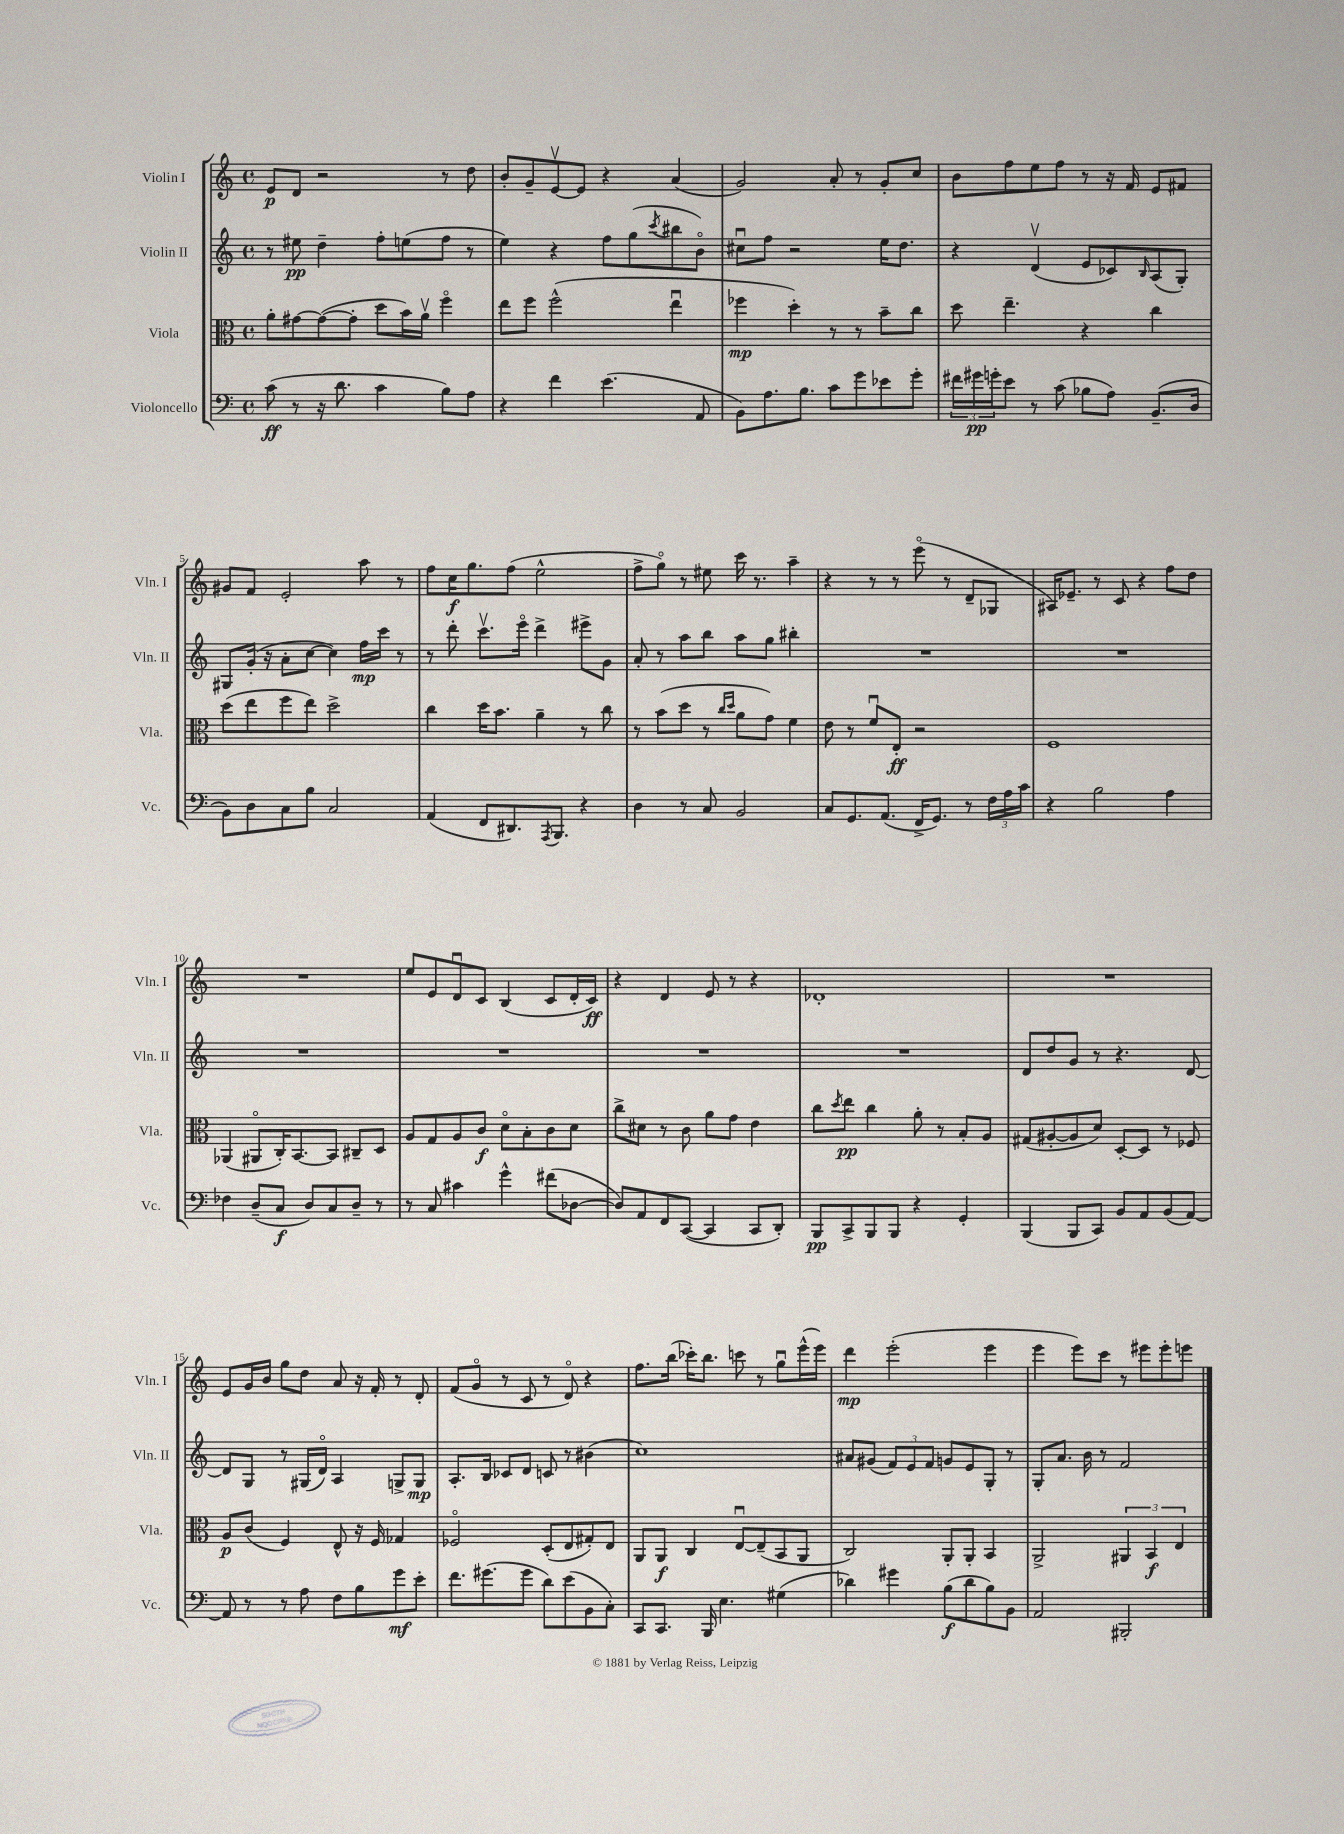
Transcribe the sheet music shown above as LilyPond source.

<<
\new StaffGroup <<
\new Staff = "s0" \with { instrumentName = "Violin I" shortInstrumentName = "Vln. I" } {
    \clef treble \key c \major \defaultTimeSignature \time 4/4
    e'8\p d'8 r2 r8 d''8 |
    b'8-. g'8-- e'8~\upbow e'8 r4 a'4( |
    g'2) a'8-. r8 g'8-. c''8 |
    b'8 f''8 e''8 f''8 r8 r16 f'16 e'8 fis'8 |
    gis'8 f'8 e'2-. a''8 r8 |
    f''8 c''16\f g''8. f''8( e''2-^ |
    f''8-> g''8\flageolet) r8 eis''8 c'''16 r8. a''4-- |
    r4 r8 r8 e'''8\flageolet( r8 d'8-- ges8 |
    ais16) ees'8.-- r8 c'8 r4 f''8 d''8 |
    R1 |
    e''8 e'8 d'8\downbow c'8 b4( c'8 d'16-. c'16\ff) |
    r4 d'4 e'8 r8 r4 |
    des'1-. |
    R1 |
    e'8 g'16 b'16 g''8 d''8 a'8 r16 f'16-. r8 d'8-. |
    f'8( g'8\flageolet r8 c'8 r8 d'8\flageolet) r4 |
    f''8. b''16( ces'''16-.) b''8. c'''8 r8 g''8\downbow e'''16-^( e'''16) |
    d'''4\mp e'''2-.( e'''4 |
    e'''4 e'''8) c'''8 r8 eis'''8 eis'''8-. e'''8 \bar "|." |
}
\new Staff = "s1" \with { instrumentName = "Violin II" shortInstrumentName = "Vln. II" } {
    \clef treble \key c \major \defaultTimeSignature \time 4/4
    r8 eis''8\pp d''4-- f''8-. e''8( f''8 r8 |
    e''4) r4 f''8 g''8( \acciaccatura { c'''8 } bis''8 b'8\flageolet) |
    cis''8\downbow f''8 r2 e''16 d''8. |
    r4 d'4\upbow( e'8 ces'8) \grace { b16 } a8( g8-.) |
    gis8 g'16-.( r16 a'8-. c''8~ c''4) f''16\mp c'''16 r8 |
    r8 d'''8-. c'''8.\upbow e'''16\flageolet d'''4-> eis'''8-> g'8 |
    a'8-. r8 a''8 b''8 a''8 g''8 bis''4-. |
    R1 |
    R1 |
    R1 |
    R1 |
    R1 |
    R1 |
    d'8 d''8 g'8 r8 r4. d'8~ |
    d'8 g8 r8 gis16( d'16\flageolet) a4 g8-> g8\mp |
    a8.-. b16 ces'8 d'8 c'8 r8 bis'4( |
    c''1) |
    ais'8 gis'8( \tuplet 3/2 { f'8) e'8 f'8 } g'8 e'8 g8-. r8 |
    g8-. a'8. b'16 r8 f'2 \bar "|." |
}
\new Staff = "s2" \with { instrumentName = "Viola" shortInstrumentName = "Vla." } {
    \clef alto \key c \major \defaultTimeSignature \time 4/4
    a'8-. gis'8~ gis'8~( gis'8-. d''8 b'16) a'16\upbow f''4\flageolet |
    e''8 f''8 f''2-^( e''4\downbow |
    fes''4\mp d''4-.) r8 r8 b'8-- c''8 |
    d''8 e''4.-- r4 c''4 |
    d''8( e''8 f''8 e''8) d''2-> |
    c''4 d''16 b'8. a'4-- r8 c''8 |
    r8 b'8( d''8 r8 \grace { c''16 d''16 } a'8 g'8) f'4 |
    e'8 r8 f'8\downbow e8-.\ff r2 |
    f1 |
    aes,4( ais,8\flageolet c16-.) b,8.~ b,8 cis8-- d8 |
    a8 g8 a8 c'8\f d'8\flageolet b8-. c'8 d'8 |
    c''8-> dis'8 r8 c'8 a'8 g'8 e'4 |
    c''8 \acciaccatura { d''8 } e''8\pp c''4 a'8-. r8 b8-. a8 |
    gis8( ais8~-. ais8 d'8) d8~-. d8 r8 fes8 |
    a8\p c'8( f4) e8-^ r16 f16 ges4 |
    fes2\flageolet d8-.( e8 gis8-.) e8 |
    a,8 a,8\f c4 e8~\downbow e8--( b,8 a,8 |
    c2) a,8-. a,8-. b,4 |
    a,2-> \tuplet 3/2 { ais,4 b,4\f e4 } \bar "|." |
}
\new Staff = "s3" \with { instrumentName = "Violoncello" shortInstrumentName = "Vc." } {
    \clef bass \key c \major \defaultTimeSignature \time 4/4
    c'8\ff( r8 r16 d'8. c'4 b8) a8 |
    r4 f'4 e'4.( a,8 |
    b,8) a8. b8. c'8 g'8 ees'8 g'8-. |
    \tuplet 3/2 { fis'16 gis'16\pp g'16-. } e'8 r8 c'8( bes8 a8) b,8.--( d16 |
    b,8) d8 c8 b8 c2 |
    a,4( f,8 dis,8.) \acciaccatura { a,,8 } b,,8. r4 |
    d4 r8 c8 b,2 |
    c8 g,8. a,8.( f,16-> g,8.) r8 \tuplet 3/2 { f16 a16 c'16 } |
    r4 b2 a4 |
    fes4 d8--( c8\f d8) c8 d8-- r8 |
    r8 c8 cis'4 g'4-^ fis'8( des8~ |
    des8) a,8 f,8 c,8~( c,4 c,8 d,8-.) |
    b,,8\pp c,8-> b,,8 b,,8 r4 g,4-. |
    b,,4( b,,8 c,8) b,8 a,8 b,8( a,8~) |
    a,8 r8 r8 a8 f8 b8 g'8\mf e'8-. |
    f'8. gis'8.( gis'8 d'8) e'8( b,8 c8-.) |
    c,8 c,8. b,,16 e4. gis4( |
    des'4) gis'4 b8\f( des'8 b8) b,8 |
    a,2 bis,,2-. \bar "|." |
}
>>
>>
